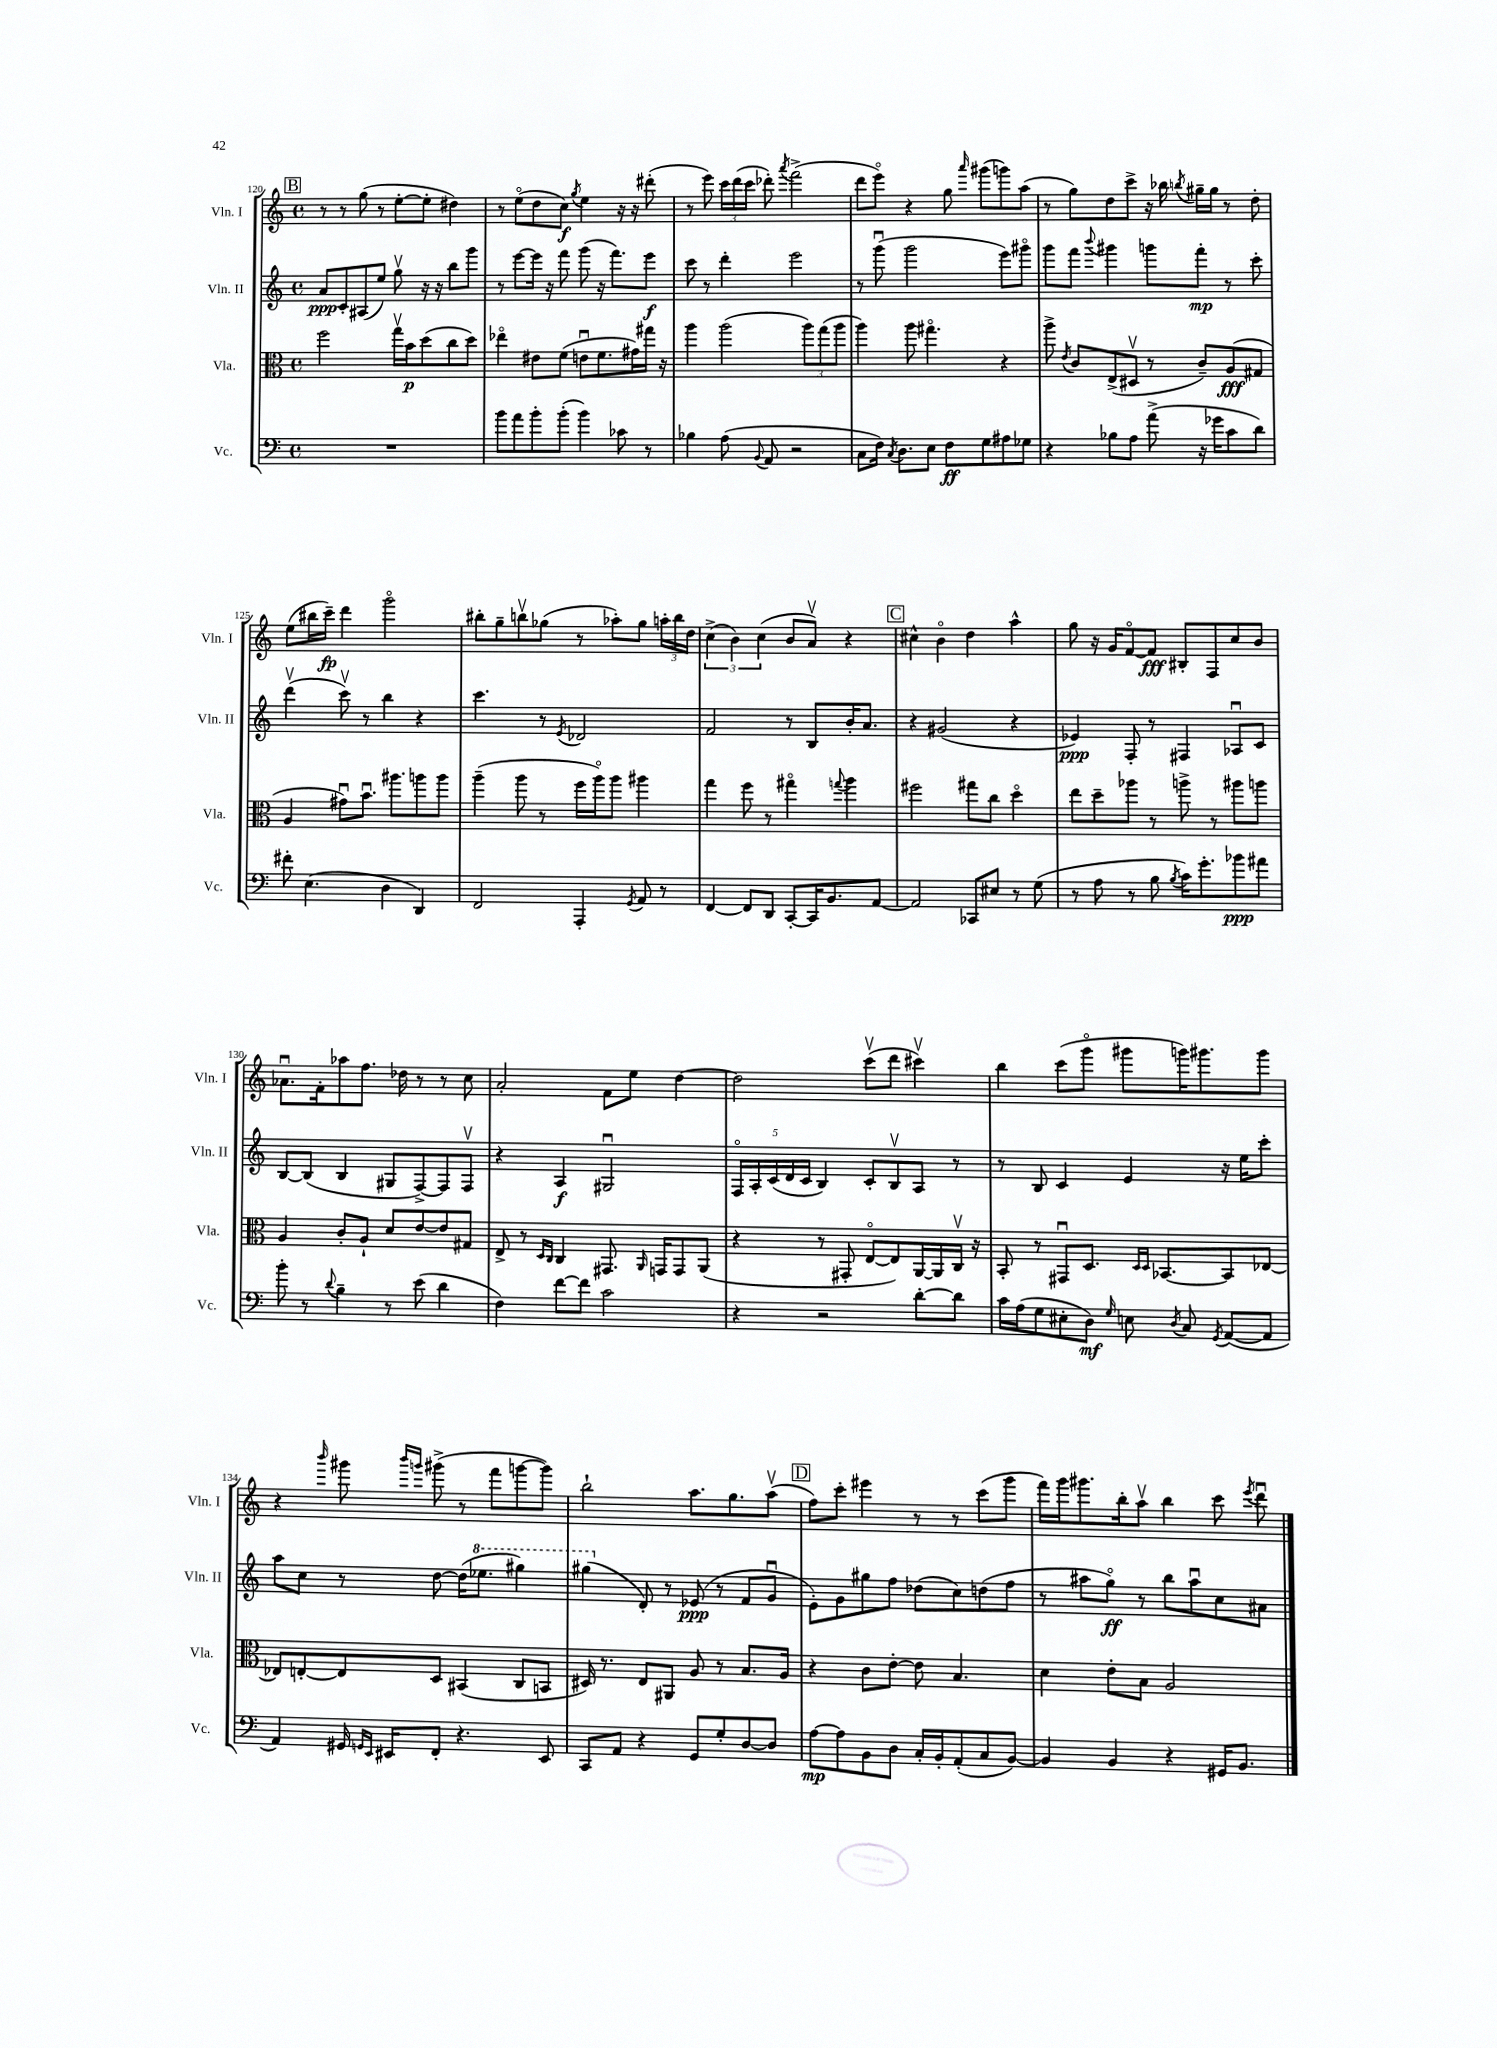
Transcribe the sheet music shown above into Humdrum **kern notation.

**kern	**dynam	**kern	**dynam	**kern	**dynam	**kern	**dynam
*part4	*part4	*part3	*part3	*part2	*part2	*part1	*part1
*staff4	*staff4	*staff3	*staff3	*staff2	*staff2	*staff1	*staff1
*I"Vc.	*	*I"Vla.	*	*I"Vln. II	*	*I"Vln. I	*
*I'Vc.	*	*I'Vla.	*	*I'Vln. II	*	*I'Vln. I	*
*clefF4	*	*clefC3	*	*clefG2	*	*clefG2	*
*k[]	*	*k[]	*	*k[]	*	*k[]	*
*M4/4	*	*M4/4	*	*M4/4	*	*M4/4	*
*met(c)	*	*met(c)	*	*met(c)	*	*met(c)	*
!!LO:REH:place=s1:t=B
=120	=120	=120	=120	=120	=120	=120	=120
1r	.	2ff\	.	8a/L	ppp	8r	.
.	.	.	.	8c'/	.	8r	.
.	.	.	.	(8A#X/	.	(8gg\	.
.	.	.	.	8ee/J)	.	8r	.
.	.	16ggv\LL	.	8ggv\	.	[8ee'\L	.
.	.	16b\J	p	.	.	.	.
.	.	(8dd\	.	16r	.	8ee'\J]	.
.	.	.	.	16r	.	.	.
.	.	8cc\	.	8bb\L	.	4dd#X\)	.
.	.	8dd\J)	.	8ggg\J	.	.	.
=121	=121	=121	=121	=121	=121	=121	=121
8b\L	.	4ee-X\	.	8r	.	8r	.
8a\	.	.	.	[8eee\L	.	(8ee\L	.
8b'\	.	8e#X\L	.	16eee\Jk]	.	8dd\	.
.	.	.	.	16r	.	.	.
(8b'\J	.	(8f\J	.	8fff\	.	8cc\J)	f
.	.	.	.	.	.	8qgg/	.
4b\)	.	8enu\L	.	(8ggg\	.	4ee\	.
.	.	8.f\	.	16r	.	.	.
.	.	.	.	8.fff\L)	.	.	.
8c-X\	.	.	.	.	.	16r	.
.	.	16g#X\L)	.	.	.	16r	.
8r	.	16gg#X\JJ	.	8eee\J	f	(8ddd#X'\	.
.	.	16r	.	.	.	.	.
=122	=122	=122	=122	=122	=122	=122	=122
4B-X\	.	4aa\	.	8ccc\	.	8r	.
.	.	.	.	8r	.	8eee\)	.
(8A\	.	(2aa\	.	4ddd'\	.	24ccc\LL	.
.	.	.	.	.	.	(24ddd\	.
.	.	.	.	.	.	24ccc\JJ	.
8qqBB/	.	.	.	.	.	.	.
8AA/	.	.	.	.	.	8ddd-X'\)	.
.	.	.	.	.	.	8qaaa/	.
2r	.	.	.	2eee\	.	(2fff^\	.
.	.	12aa\L)	.	.	.	.	.
.	.	(12gg\	.	.	.	.	.
.	.	12aa\J	.	.	.	.	.
=123	=123	=123	=123	=123	=123	=123	=123
8C\L	.	4aa\)	.	8r	.	8ddd\L	.
16F\Jk)	.	.	.	(8gggu\	.	8eee\J)	.
8qC/	.	.	.	.	.	.	.
8.D\L	.	.	.	.	.	.	.
.	.	8aa\	.	2ggg\	.	4r	.
8E\J	.	4.gg#X\	.	.	.	.	.
8F\L	ff	.	.	.	.	8gg\	.
.	.	.	.	.	.	16qqaaa/	.
8G\	.	.	.	.	.	(8ggg#X\L	.
8A#X\	.	4r	.	8eee\L)	.	8gggn\)	.
8G-X\J	.	.	.	8ggg#X\J	.	(8aa\J	.
=124	=124	=124	=124	=124	=124	=124	=124
4r	.	8aa^\	.	8ggg\L	.	8r	.
.	.	8qe/	.	.	.	.	.
.	.	8c/L	.	8fff\J	.	8gg\L)	.
.	.	.	.	8qqbbb/	.	.	.
8B-X\L	.	(8E^/	.	4ggg#X\	.	8dd\	.
8A\J	.	8D#Xv/J	.	.	.	8ccc^\J	.
(8a^\	.	8r	.	8gggn\L	.	16r	.
.	.	.	.	.	.	16bb-X\	.
.	.	.	.	.	.	8qbbn/	.
16r	.	8c~/L)	.	8fff'\J	mp	16gg#X~\LL	.
16g-X\KL	.	.	.	.	.	16gg#\JJ	.
8c\	.	(8A/	fff	8r	.	8r	.
8d\J)	.	8G#X/J	.	8ccc'\	.	8dd'\	.
!!LO:LB:g=z
=125	=125	=125	=125	=125	=125	=125	=125
8f#X'\	.	4A/	.	(4dddv\	.	(8ee\L	.
(4.E\	.	.	.	.	.	16bb#X\L	.
.	.	.	.	.	.	16ccc~\JJ)	fp
.	.	8g#Xu\L)	.	8cccv\)	.	4ddd\	.
.	.	8.bu\J	.	8r	.	.	.
4D\	.	.	.	4bb\	.	2ggg\	.
.	.	8.aa#X\L	.	.	.	.	.
4DD/)	.	8aan\	.	4r	.	.	.
.	.	8aa\J	.	.	.	.	.
=126	=126	=126	=126	=126	=126	=126	=126
2FF/	.	(4aa~\	.	4.ccc\	.	8bb#X'\L	.
.	.	.	.	.	.	8gg~\	.
.	.	8aa\	.	.	.	8bbnv\	.
.	.	8r	.	8r	.	(8gg-X\J	.
.	.	.	.	8qe/	.	.	.
4AAA'/	.	16ff\LL	.	2d-X/	.	8r	.
.	.	16aa\J)	.	.	.	.	.
.	.	8aa\J	.	.	.	8aa-X'\L)	.
8qGG/	.	.	.	.	.	.	.
8AA/	.	4aa#X\	.	.	.	8gg-\J	.
8r	.	.	.	.	.	24aan'\LL	.
.	.	.	.	.	.	24bb\	.
.	.	.	.	.	.	24dd\JJ	.
=127	=127	=127	=127	=127	=127	=127	=127
[4FF/	.	4gg\	.	2f/	.	(6cc^\	.
.	.	.	.	.	.	6b\)	.
8FF/L]	.	8ff\	.	.	.	.	.
.	.	.	.	.	.	(6cc\	.
8DD/J	.	8r	.	.	.	.	.
[8CC'/L	.	4gg#X\	.	8r	.	8b/L	.
16CC/K]	.	.	.	8B/L	.	8av/J)	.
8.BB/	.	.	.	.	.	.	.
.	.	8qqggn/	.	.	.	.	.
.	.	4aa\	.	16b'/K	.	4r	.
.	.	.	.	8.a/J	.	.	.
[8AA/J	.	.	.	.	.	.	.
!!LO:REH:place=s1:t=C
=128	=128	=128	=128	=128	=128	=128	=128
2AA/]	.	2ff#X\	.	4r	.	4cc#X^^\	.
.	.	.	.	(2g#X/	.	4b\	.
8CC-X/L	.	8gg#X\L	.	.	.	4dd\	.
8E#X/J	.	8cc\J	.	.	.	.	.
8r	.	4dd\	.	4r	.	4aa^^\	.
(8G\	.	.	.	.	.	.	.
=129	=129	=129	=129	=129	=129	=129	=129
8r	.	8ee\L	.	4e-X/)	ppp	8gg\	.
8A\	.	8dd~\	.	.	.	16r	.
.	.	.	.	.	.	16g/KL	.
8r	.	8aa-X\J	.	8F'/	.	[8f/	.
8B\	.	8r	.	8r	.	8f/J]	fff
8qB/	.	.	.	.	.	.	.
16c\KL)	.	8aan^\	.	4F#X/	.	8B#X'/L	.
8.g'\	.	.	.	.	.	.	.
.	.	8r	.	.	.	8F/	.
8b-X\	ppp	8aa#X\L	.	8A-Xu/L	.	8cc/	.
8a#X\J	.	8aan\J	.	8c/J	.	8b/J	.
!!LO:LB:g=z
=130	=130	=130	=130	=130	=130	=130	=130
8b'\	.	4A/	.	[8B/L	.	8.a-Xu\L	.
8r	.	.	.	(8B/J]	.	.	.
.	.	.	.	.	.	16f'\k	.
8qqd/	.	.	.	.	.	.	.
4B~\	.	8c'/L	.	4B/	.	8aa-X\	.
.	.	8A`/J	.	.	.	8.ff\J	.
8r	.	8d/L	.	8G#X/L	.	.	.
.	.	.	.	.	.	16dd-X\	.
(8e\	.	[8e/	.	[8F^/)	.	8r	.
4d\	.	8e/]	.	8F/]	.	8r	.
.	.	8G#X/J	.	8Fv/J	.	8cc\	.
=131	=131	=131	=131	=131	=131	=131	=131
4F\)	.	8E^/	.	4r	.	2a'/	.
.	.	8r	.	.	.	.	.
.	.	16qqD/LL	.	.	.	.	.
.	.	16qqC/JJ	.	.	.	.	.
[8f\L	.	4C/	.	4A/	f	.	.
8f\J]	.	.	.	.	.	.	.
2c\	.	8.GG#X/	.	2G#Xu/	.	8f\L	.
.	.	.	.	.	.	8ee\J	.
.	.	16qqAA/	.	.	.	.	.
.	.	16GGn/KL	.	.	.	.	.
.	.	8GG/	.	.	.	[4dd\	.
.	.	(8AA/J	.	.	.	.	.
=132	=132	=132	=132	=132	=132	=132	=132
4r	.	4r	.	20F/LL	.	2dd\]	.
.	.	.	.	20A'/	.	.	.
.	.	.	.	(20c/	.	.	.
.	.	.	.	20d/	.	.	.
.	.	.	.	20c/JJ	.	.	.
2r	.	8r	.	4B/)	.	.	.
.	.	8GG#X'/	.	.	.	.	.
.	.	[8E/L	.	8c'/L	.	(8cccv\L	.
.	.	8E/])	.	8Bv/	.	8ddd\J	.
[8d'\L	.	[16AA/L	.	8A/J	.	4ccc#Xv\)	.
.	.	16AA/]	.	.	.	.	.
8d\J]	.	16Cv/JJ	.	8r	.	.	.
.	.	16r	.	.	.	.	.
=133	=133	=133	=133	=133	=133	=133	=133
16c\LL	.	8BB'/	.	8r	.	4bb\	.
(16A\J	.	.	.	.	.	.	.
8G\	.	8r	.	8B/	.	.	.
8E#X'\	.	8GG#Xu/L	.	4c/	.	(8ccc\L	.
8D\J)	mf	8.D/J	.	.	.	8ggg\J	.
16qqG/	.	.	.	.	.	.	.
8En\	.	.	.	4e/	.	8ggg#X\L	.
.	.	16qqD/LL	.	.	.	.	.
.	.	16qqD/JJ	.	.	.	.	.
.	.	[8.BB-X/L	.	.	.	.	.
8qD/	.	.	.	.	.	.	.
8C/	.	.	.	.	.	16gggn\K)	.
.	.	.	.	.	.	8.ggg#X\	.
8qGG/	.	.	.	.	.	.	.
([8AA/L	.	8BB-/]	.	16r	.	.	.
.	.	.	.	16ee\KL	.	.	.
8AA/J]	.	[8E-X/J	.	8ccc'\J	.	8ggg#\J	.
!!LO:LB:g=z
=134	=134	=134	=134	=134	=134	=134	=134
4AA/)	.	8E-X/L]	.	8aa\L	.	4r	.
.	.	[8En'/	.	8cc\J	.	.	.
.	.	.	.	.	.	16qqbbb/	.
16GG#X/	.	8E/]	.	8r	.	8ggg#X\	.
16qqGGn/LL	.	.	.	.	.	.	.
16qqEE/JJ	.	.	.	.	.	.	.
16EE#X/KL	.	.	.	.	.	.	.
.	.	.	.	.	.	16qqbbb/LL	.
.	.	.	.	.	.	16qqgggn/JJ	.
8FF'/J	.	8D/J	.	[8dd\	.	(8ggg#X^\	.
4.r	.	(4BB#X/	.	(16dd\KL]	.	8r	.
*	*	*	*	*8va	*	*	*
.	.	.	.	8.eee-X\J	.	.	.
.	.	.	.	.	.	8fff\L	.
.	.	8C/L	.	4ggg#X\)	.	[8gggn\	.
8EE#/	.	8BBn/J	.	.	.	8ggg\J])	.
=135	=135	=135	=135	=135	=135	=135	=135
8CC/L	.	16D#X/)	.	(4ggg#X\	.	2bb`\	.
.	.	8.r	.	.	.	.	.
8AA/J	.	.	.	.	.	.	.
*	*	*	*	*X8va	*	*	*
4r	.	8E/L	.	8d'/)	.	.	.
.	.	8AA#X/J	.	8r	.	.	.
8GG/L	.	8A/	.	(8e-X/	ppp	8.aa\L	.
8G'/	.	8r	.	8r	.	.	.
.	.	.	.	.	.	8.gg\	.
[8D/	.	8.B/L	.	8f/L	.	.	.
8D/J]	.	.	.	8gu/J	.	(8aav\J	.
.	.	16A/Jk	.	.	.	.	.
!!LO:REH:place=s1:t=D
=136	=136	=136	=136	=136	=136	=136	=136
[8A\L	mp	4r	.	8e'\L)	.	8ff\L)	.
8A\]	.	.	.	8g\	.	8ccc'\J	.
8BB\	.	8c\L	.	8gg#X\	.	4eee#X\	.
8D\J	.	[8e'\J	.	8ff\J	.	.	.
16C'/LL	.	8e\]	.	(8dd-X\L	.	8r	.
16BB'/J	.	.	.	.	.	.	.
(8AA'/	.	4.B/	.	8cc\)	.	8r	.
8C/	.	.	.	(8ddn\	.	(8ccc\L	.
[8BB/J)	.	.	.	8ff\J	.	8ggg\J	.
=137	=137	=137	=137	=137	=137	=137	=137
4BB/]	.	4d\	.	8r	.	16fff\LL)	.
.	.	.	.	.	.	16ggg\J	.
.	.	.	.	8aa#X\L	.	8.ggg#X\	.
4BB/	.	8e'\L	.	8gg\J)	ff	.	.
.	.	.	.	.	.	16bb'\k	.
.	.	8B\J	.	8r	.	8aav\J	.
4r	.	2A/	.	8bb\L	.	4bb\	.
.	.	.	.	8aa#u\	.	.	.
16GG#X/KL	.	.	.	8cc\	.	8ccc\	.
8.BB/J	.	.	.	.	.	.	.
.	.	.	.	.	.	8qeee/	.
.	.	.	.	8a#X\J	.	8dddu\	.
==	==	==	==	==	==	==	==
*-	*-	*-	*-	*-	*-	*-	*-
